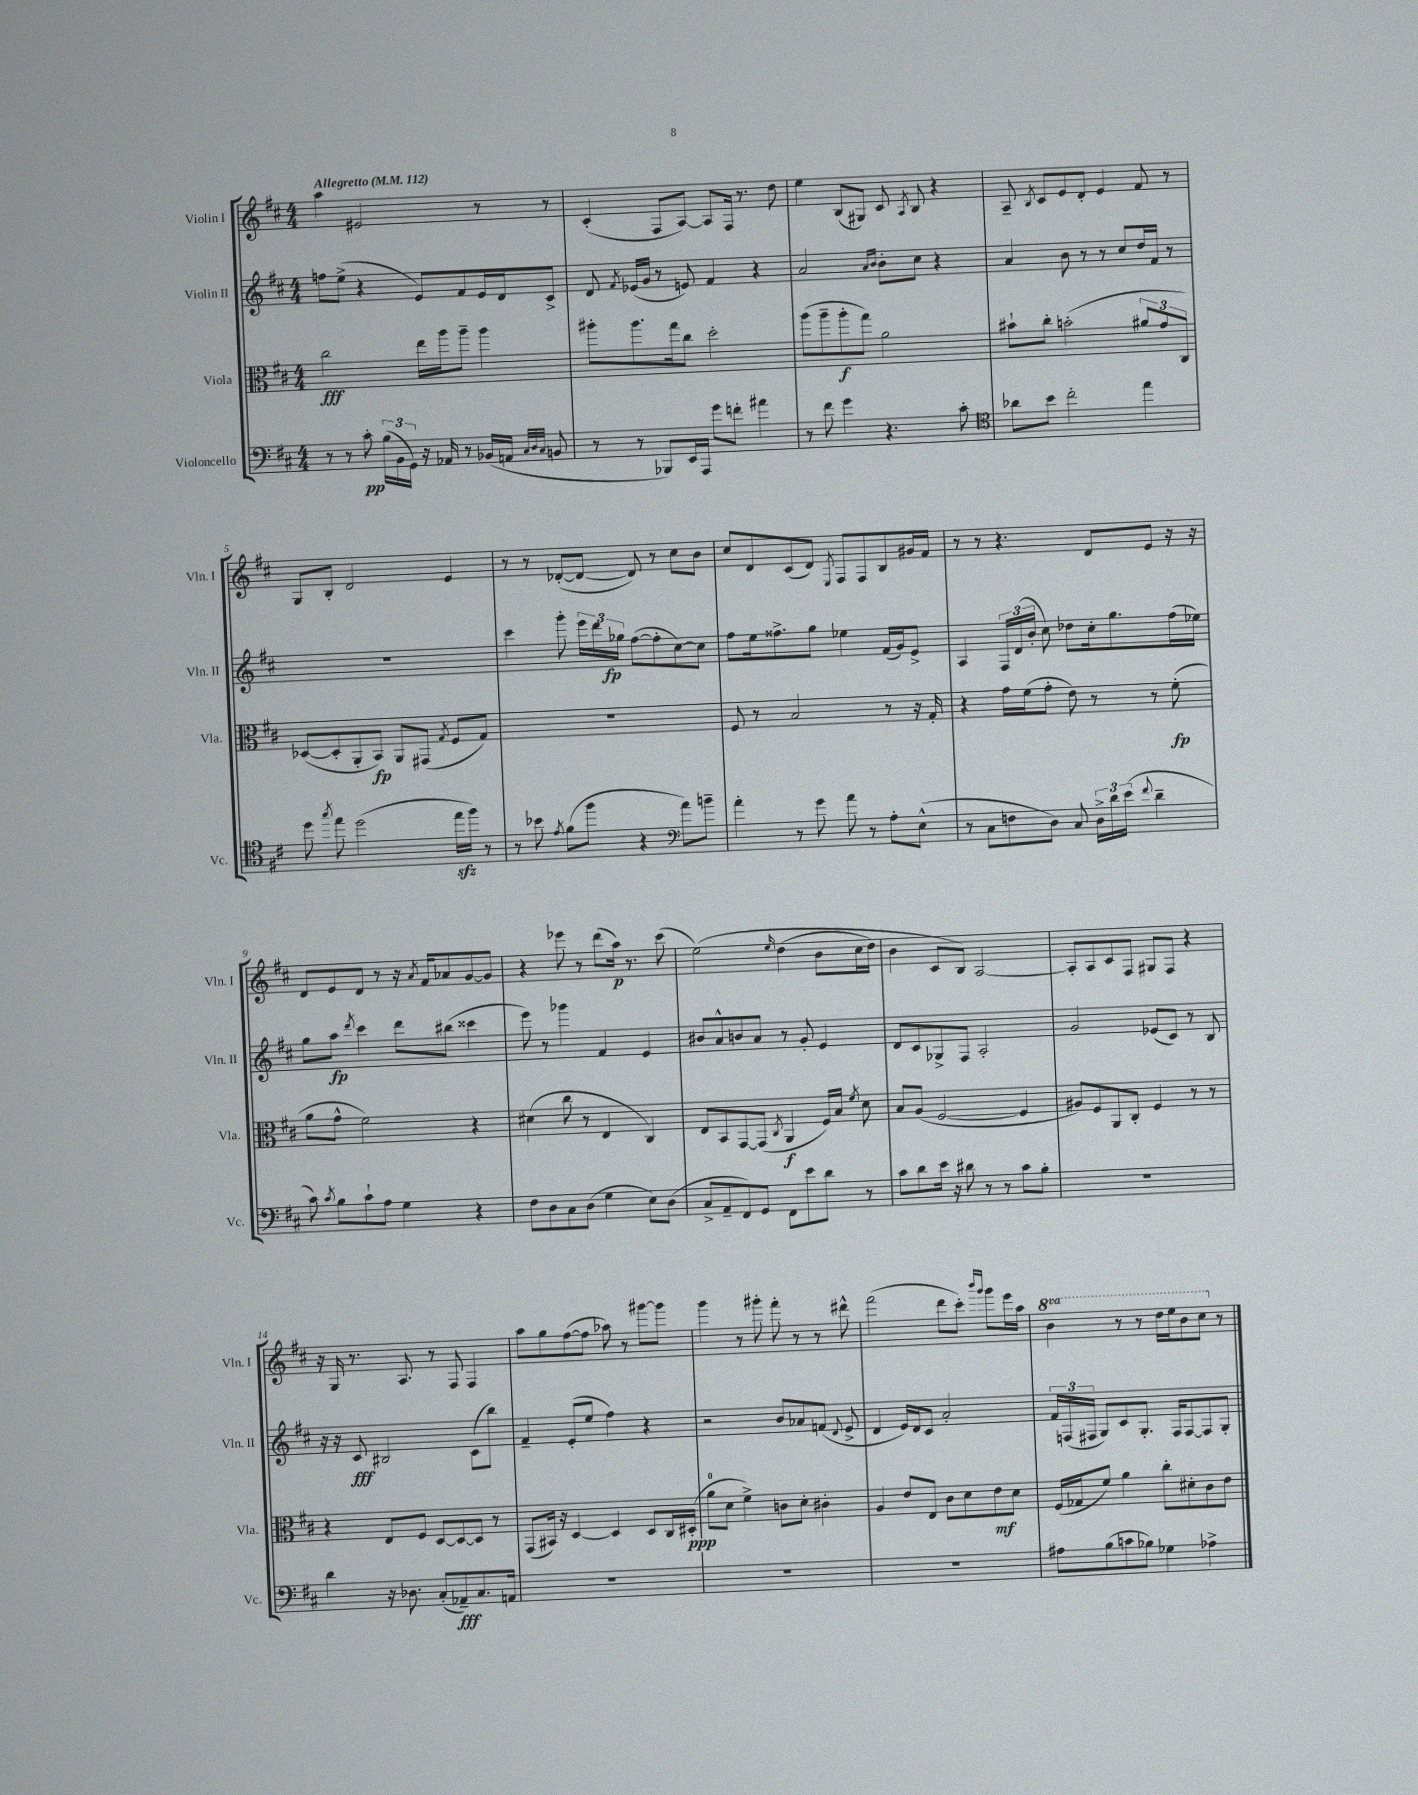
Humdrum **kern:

**kern	**kern	**kern	**kern
*staff4	*staff3	*staff2	*staff1
*clefF4	*clefC3	*clefG2	*clefG2
*k[f#c#]	*k[f#c#]	*k[f#c#]	*k[f#c#]
*M4/4	*M4/4	*M4/4	*M4/4
*MM112	*MM112	*MM112	*MM112
8r	2cc#\	8ff\L	4aa\
8r	.	(8ee^\J	.
8c#'\	.	4r	2e#/
(24B\LL	.	.	.
24BB\	.	.	.
24GG\JJ)	.	.	.
16r	16ee\LL	8e/L)	.
16AA-/	16aa\J	.	.
8r	8aa~\J	8f#/	.
(16BB-/LL	4aa\	16e/L	8r
16AA/JJ	.	16d/J	.
32qqC#/LLL	.	.	.
32qqD/	.	.	.
32qqC#/JJJ	.	.	.
8BB/	.	8c#^/J	8r
=	=	=	=
8r	8aa#'\L	8d/	(4c#'/
.	.	8qf#/	.
8r	8.aa#\	(16e-/LL	.
.	.	16g/JJ	.
8BBB-/L)	.	8r	8F#/L
.	16gg\k	.	.
16EE/L	8cc#\J	8e/)	[8A/J)
16AAA/JJ	.	.	.
8g\L	2dd'\	4f#/	8A/]L
8f'\J	.	.	16F#/Jk
.	.	.	8.r
4a#\	.	4r	.
.	.	.	8dd\
=	=	=	=
8r	(8aa\L	2a/	4ee\
8f#\	8aa~\	.	.
4g\	8aa'\	.	(8B/L
.	8gg\J)	.	8G#/J)
.	.	16qqa/LL	.
.	.	16qqb/JJ	.
4.r	2a\	8b'\L	8c#/
.	.	.	8qA/
.	.	8cc#\J	8B/
.	.	4r	4r
8c#'\	.	.	.
=	=	=	=
*clefC4	*	*	*
8a-\L	8b#`\L	4a/	8A~/
.	.	.	8qB/
8b\J	8cc#'\J	.	8c#/L
2cc#'\	(2b'\	8b\	8e/
.	.	8r	8d'/J
.	.	8r	4e/
.	.	8cc#/L	.
4ee\	12a#/L	16dd/L	8f#/
.	.	16f#/JJ	.
.	12g/	.	.
.	.	8r	8r
.	12C#/J)	.	.
=	=	=	=
8dd\	([8D-/L	1r	8G/L
8qgg/	.	.	.
8ee\	8D-'/]	.	8B'/J
(2dd\	8AA'/	.	2d/
.	8BB/J)	.	.
.	8AA/L	.	.
.	(8GG#/J	.	.
.	8qG/	.	.
16ee\LL	8F#/L	.	4e/
16ff#\JJ)	.	.	.
8r	8G/J)	.	.
=	=	=	=
8r	1r	4ccc#\	8r
8b-\	.	.	8r
8qe/	.	.	.
(8f#\L	.	8ggg'\	([8d-'/L
8ff#\J	.	24eee\LL	8d-/_J
.	.	24ddd\	.
.	.	24gg-\JJ	.
4r	.	([8ff#\L	8d-/])
.	.	8ff#'\]	8r
*clefF4	*	*	*
8a\L)	.	[8cc#\)	8cc#\L
8b~\J	.	8cc#\]J	8b\J
=	=	=	=
4a'\	8F#/	8ff#\L	8cc#/L
.	8r	16ee\k	8d/
.	.	8.ff##^\	.
8r	2B/	.	(8c#/
8g\	.	8gg\J	8d/J)
.	.	.	8qE/
8a\	.	4ee-\	8F#/L
8r	.	.	8F#/
8A'\L	8r	(16f#/LL	8B/
.	.	16g/J)	.
(8E^^\J	16r	8e^/J	16g#/L
.	16G'/	.	16f#/JJ
=	=	=	=
8r	4r	4A/	8r
8C#\L	.	.	8r
8F\	16g\LL	24F#/LL	4.r
.	.	(24d/	.
.	(16f#\J	.	.
.	.	24b'/JJ	.
8D\J)	8g'\J	8cc#\)	.
8C#/	8e\)	8dd-\L	.
24D^\LL	8r	16cc#'\k	8d/L
24d\	.	.	.
.	.	8.gg\	.
(24e\JJ	.	.	.
8qqf#/	.	.	.
4d~\	8r	.	8e/J
.	(8f#'\	(16ff#\L	16r
.	.	16ee-\JJ)	16r
=	=	=	=
8c#\)	8a\L	8gg\L	8d/L
8qc#/	.	.	.
8B\L	8g^^\J	8aa\J	8e/
.	.	8qddd/	.
8c#`\	2f#\)	4ccc#\	8d/J
8A\J	.	.	8r
4G\	.	8ddd\L	16r
.	.	.	8qa/
.	.	.	16f#/LK
.	.	(8bb#\J	8a-/
4r	4r	4ccc##\	[8g/
.	.	.	8g/]J
=	=	=	=
8F#\L	(4d#\	8eee\)	4r
8D\	.	8r	.
8C#\	8cc#\	4ggg-\	8eee-\
(8D\J	8r	.	8r
4G\	4E/	4f#/	(8ddd\L
.	.	.	16aa\Jk)
.	.	.	8.r
8E\L)	4C#/)	4e/	.
(8D\J	.	.	(8ccc#\
=	=	=	=
8C#^/L	8E/L	8b#/L	&(2ee\)
8AA~/	8BB/	8a^^/	.
8FF#/)	[8GG/	8b/	.
8GG/J	(8GG/]J	8a/J	.
.	8qC#/	.	16qqee/
8FF#\L	4AA/	8r	(4dd\
8e\	.	8g'/	.
8d\J	16F#/LL)	4e/	8b\L
.	16B/JJ	.	.
.	8qf#/	.	.
8r	8d\	.	16cc#\L
.	.	.	16dd\JJ)
=	=	=	=
8c#\L	8B/L	8d/L	4b\
8d\	(8A/J	8c#/	.
16e\Jk	[2F#/	8G-^/	8c#/L
16r	.	.	.
8d#\	.	8F#/J	8B/J&)
8r	.	2A'/	[2A/
8r	.	.	.
8c#\L	4F#/]	.	.
8B'\J	.	.	.
=	=	=	=
1r	8A#/L)	2g/	8A'/]L
.	8F#/	.	8A/
.	8AA/	.	8c#/
.	8C#'/J	.	8F#/J
.	4F#/	(8e-/L	8G#/L
.	.	8c#/J)	8F#/J
.	8r	8r	4r
.	8r	8B/	.
=	=	=	=
4d\	4r	16r	16r
.	.	16r	16G/
.	.	8c#/	8.r
16r	8E/L	2B#/	.
8.D-\	.	.	8.A/
.	8F#/J	.	.
(8C#'/L	[8D/L	.	8r
8AA-~/)	8D/_	.	8F#/
8.C#/	8D/]J	(8c#\L	4F#/
.	8r	8bb\J)	.
16AA/Jk	.	.	.
=	=	=	=
1r	(8GG/L	4f#~/	8aa\L
.	16BB#/Jk)	.	8gg\
.	16r	.	.
.	[4D/	(8e'/L	([8ff#\
.	.	8ee/J	8ff#\]J
.	4D/]	4ff#\)	8aa-\)
.	.	.	8r
.	8D/L	4r	[8ggg#\L
.	16C#/L	.	8ggg#\]J
.	(16D#'/JJ	.	.
=	=	=	=
1r	8a\L	2r	4ggg\
.	8d\J	.	.
.	4f#^\)	.	8r
.	.	.	8ggg#'\
.	8c\L	8b/L	8fff#'\
.	8d'\J	8a-/	8r
.	4c#'\	(8f/J	8r
.	.	8qqd/	.
.	.	8e^/	8ddd#^^\
=	=	=	=
1r	4A/	4d/	(2fff#\
.	8e/L	16e/LL)	.
.	.	16d/J	.
.	8E/J	8c#/J	.
.	8c#\L	2a'/	8ddd\L
.	8d\	.	8ccc#'\J)
.	.	.	16qqbbb/LL
.	.	.	16qqggg/JJ
.	8e\	.	8ggg\L
.	8d\J	.	16eee\L
.	.	.	16aa\JJ
=	=	=	=
8A#\L	(16F#/LL	24f#/LL	4bb\
.	.	(24F/	.
.	16G-/J	.	.
.	.	24F#/JJ	.
(8B\	8f#/J)	8G/L)	.
8c\	4a\	8c#/	8r
8B-\J)	.	8.G'/J	8r
4G-\	8cc#'\L	.	16ddd\LL
.	.	16F#/LK	16eee\J
.	8d#'\	[8F#/	8bb\
4A-^\	8c#\	8F#/]	8ccc#\J
.	8e\J	8G'/J	8r
==	==	==	==
*-	*-	*-	*-
